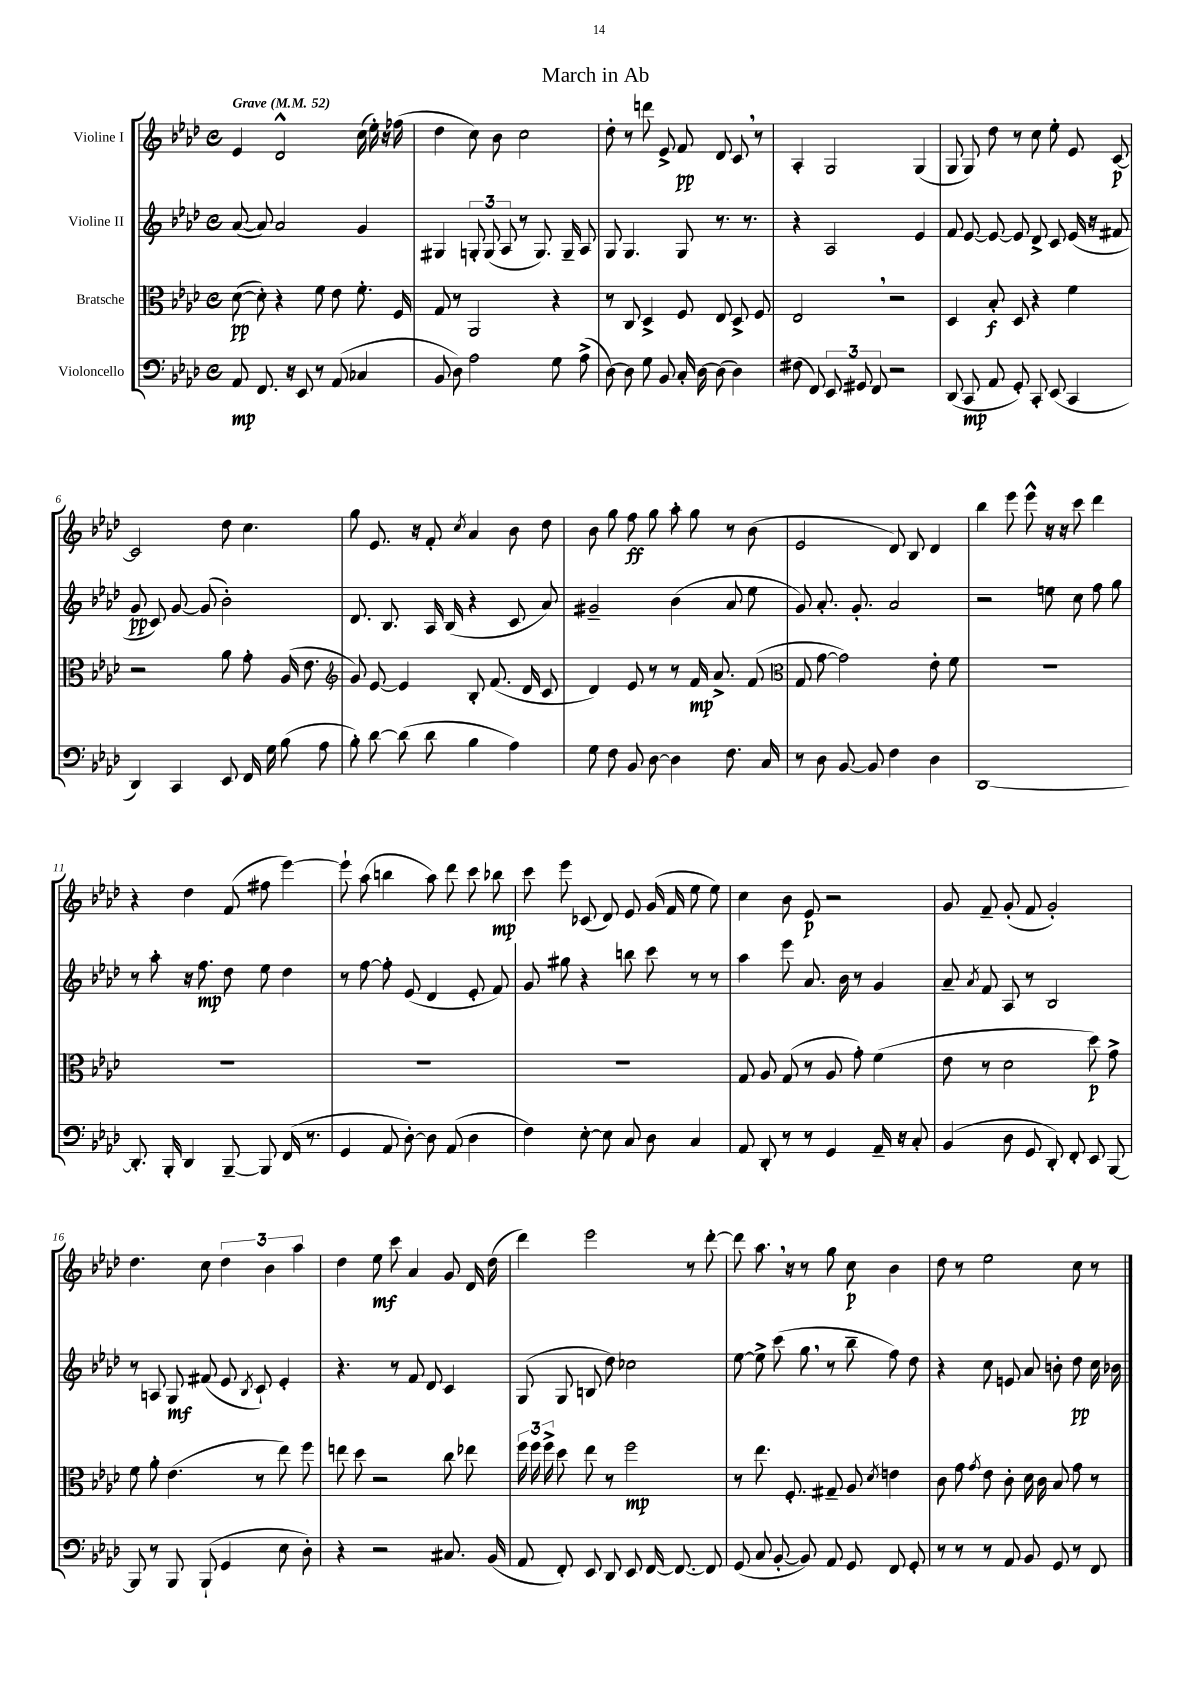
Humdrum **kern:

**kern	**kern	**kern	**kern
*staff4	*staff3	*staff2	*staff1
*clefF4	*clefC3	*clefG2	*clefG2
*k[b-e-a-d-]	*k[b-e-a-d-]	*k[b-e-a-d-]	*k[b-e-a-d-]
*M4/4	*M4/4	*M4/4	*M4/4
*met(c)	*met(c)	*met(c)	*met(c)
*MM52	*MM52	*MM52	*MM52
8AA-	([8d-	([8a-	4e-
8.FF	8d-'])	8a-])	.
.	4r	2a-	2d-^^
16r	.	.	.
8EE-	.	.	.
8r	8f	.	.
(8AA-	8e-	.	.
4C-	8.f'	4g	(16cc
.	.	.	16ee-')
.	.	.	16r
.	16F	.	(16ff-
=	=	=	=
8BB-	8G	4G#	4dd-
8D-)	8r	.	.
2A-	2AA-	12G'	8cc)
.	.	(12G	.
.	.	.	8b-
.	.	12A-	.
.	.	8r	2cc
.	.	8.G)	.
8G	4r	.	.
.	.	16G~	.
(8A-^	.	8A-	.
=	=	=	=
[8D-)	8r	8G	8dd-'
8D-]	8C	4.G	8r
8G	4D-^	.	8ddd
8BB-	.	.	8e-^
16C'	8F	8G	8f
[16D-	.	.	.
(8D-]	8E-	8.r	8d-
4D-)	8D-^	.	8c
.	.	8.r	.
.	8F	.	8r
=	=	=	=
(8F#	2E-	4r	4A-'
8FF)	.	.	.
12EE-	.	2A-	2G
12GG#	.	.	.
12FF	.	.	.
2r	2r	.	.
.	.	4e-	(4G
=	=	=	=
(8DD-	4D-	8f	8G
8CC	.	[8e-	8G)
8AA-	8B-'	8e-_	8dd-
8GG')	8D-	8e-]	8r
8CC'	4r	8d-^	8cc
(8EE-	.	8c	8ee-'
4CC	4f	(16e-	8e-
.	.	16r	.
.	.	8f#	[8c
=	=	=	=
4DD-)	2r	8g	2c]
.	.	8c)	.
4CC	.	[8g	.
.	.	(8g]	.
8EE-	8a-	2b-')	8dd-
16FF	8g'	.	4.cc
16G	.	.	.
(8B-	(16A-	.	.
.	8.e-	.	.
8A-	.	.	.
=	=	=	=
*	*clefG2	*	*
8B-')	8g)	8.d-	8gg
[8d-	[8e-	.	8.e-
.	.	8.B-	.
(8d-]	4e-]	.	.
.	.	.	16r
8d-	.	16A-	8f'
.	.	(16B-	.
.	.	.	8qcc
4B-	8B-'	4r	4a-
.	(8.f	.	.
4A-)	.	8c	8b-
.	16d-	.	.
.	8c	8a-)	8dd-
=	=	=	=
8G	4d-)	2g#~	8b-
8F	.	.	8gg
8BB-	8e-	.	8ff
[8D-	8r	.	8gg
4D-]	8r	(4b-	8aa-'
.	16f	.	8gg
.	8.a-^	.	.
8.F	.	8a-	8r
.	(8f	8ee-	(8b-
16C	.	.	.
=	=	=	=
*	*clefC3	*	*
8r	8G	8g)	2e-
8D-	[8g	8.a-'	.
[8BB-	2g])	.	.
.	.	8.g'	.
8BB-]	.	.	.
4F	.	2a-	8d-)
.	.	.	8B-
4D-	8e-'	.	4d-
.	8f	.	.
=	=	=	=
[1DD-	1r	2r	4bb-
.	.	.	8eee-
.	.	.	8eee-^^
.	.	8ee	16r
.	.	.	16r
.	.	8cc	8ccc
.	.	8ff	4ddd-
.	.	8gg	.
=	=	=	=
8.DD-']	1r	8r	4r
.	.	8aa-'	.
16BBB-'	.	.	.
4DD-	.	16r	4dd-
.	.	8.ff	.
[8BBB-~	.	8dd-	(8f
8BBB-]	.	8ee-	8ff#
(16FF	.	4dd-	[4eee-)
8.r	.	.	.
=	=	=	=
4GG	1r	8r	8eee-`]
.	.	[8ff	(8aa-
8AA-	.	8ff']	4bb
[8D-')	.	(8e-	.
8D-]	.	4d-	8aa-)
(8AA-	.	.	8ddd-
4D-	.	8e-'	8ccc
.	.	8f)	8bb-
=	=	=	=
4F)	1r	8g	8ccc
.	.	8gg#	8eee-
[8E-'	.	4r	(8c-
8E-]	.	.	8d-)
8C	.	8bb	8e-
8D-	.	8ccc	(16g
.	.	.	16f
4C	.	8r	8ee-
.	.	8r	8ee-)
=	=	=	=
8AA-	8G	4aa-	4cc
8DD-'	8A-	.	.
8r	(8G	8eee-	8b-
8r	8r	8.a-	8e-
4GG	8A-	.	2r
.	.	16b-	.
.	8g')	8r	.
16AA-~	(4f	4g	.
16r	.	.	.
8C'	.	.	.
=	=	=	=
(4BB-	8e-	8a-~	8g
.	.	8qa-	.
.	8r	8f	8f~
8D-	2d-	8A-	(8g'
8GG	.	8r	8f
8DD-')	.	2B-	2g')
8FF'	.	.	.
8EE-	8dd-)	.	.
[8BBB-	8g^	.	.
=	=	=	=
8BBB-]	8f	8r	4.dd-
8r	8a-'	8A	.
8BBB-	(4.e-	8G	.
(8BBB-`	.	(8f#	8cc
4GG	.	8e-	6dd-
.	.	8qB-	.
.	8r	8c`)	.
.	.	.	6b-
8E-	8ee-)	4e-'	.
.	.	.	6aa-
8D-')	8ff	.	.
=	=	=	=
4r	8ee	4.r	4dd-
.	8dd-	.	.
2r	2r	.	8ee-
.	.	8r	8ccc
.	.	8f	4a-
.	.	8d-	.
8.C#	8cc	4c	8g
.	8ee-	.	16d-
(16BB-	.	.	(16dd-
=	=	=	=
8AA-	24ff	(8G	4ddd-)
.	24ff	.	.
.	24ff^	.	.
8FF')	8dd-	8G	.
8EE-	8ee-	8B	2eee-
8DD-	8r	8dd-)	.
8EE-	2ff	2cc-	.
[16FF	.	.	.
8.FF_	.	.	.
.	.	.	8r
8FF]	.	.	[8ddd-'
=	=	=	=
(8GG	8r	[8ee-	8ddd-]
8C	8.ee-	8ee-^]	8.aa-
[8BB-'	.	(8ccc	.
.	8.F'	.	16r
8BB-])	.	8gg	8r
8AA-	8G#~	8r	8gg
8GG	8A-	8bb-~	8cc
.	8qd-	.	.
8FF	4e	8ff)	4b-
8GG'	.	8dd-	.
=	=	=	=
8r	8c	4r	8dd-
8r	8g	.	8r
.	8qg	.	.
8r	8e-	8cc	2ee-
8AA-	8c'	8e	.
8BB-	16d-	8a-	.
.	16c	.	.
8GG	8B-	8b'	.
8r	8g	8dd-	8cc
8FF	8r	16cc	8r
.	.	16b-	.
==	==	==	==
*-	*-	*-	*-
